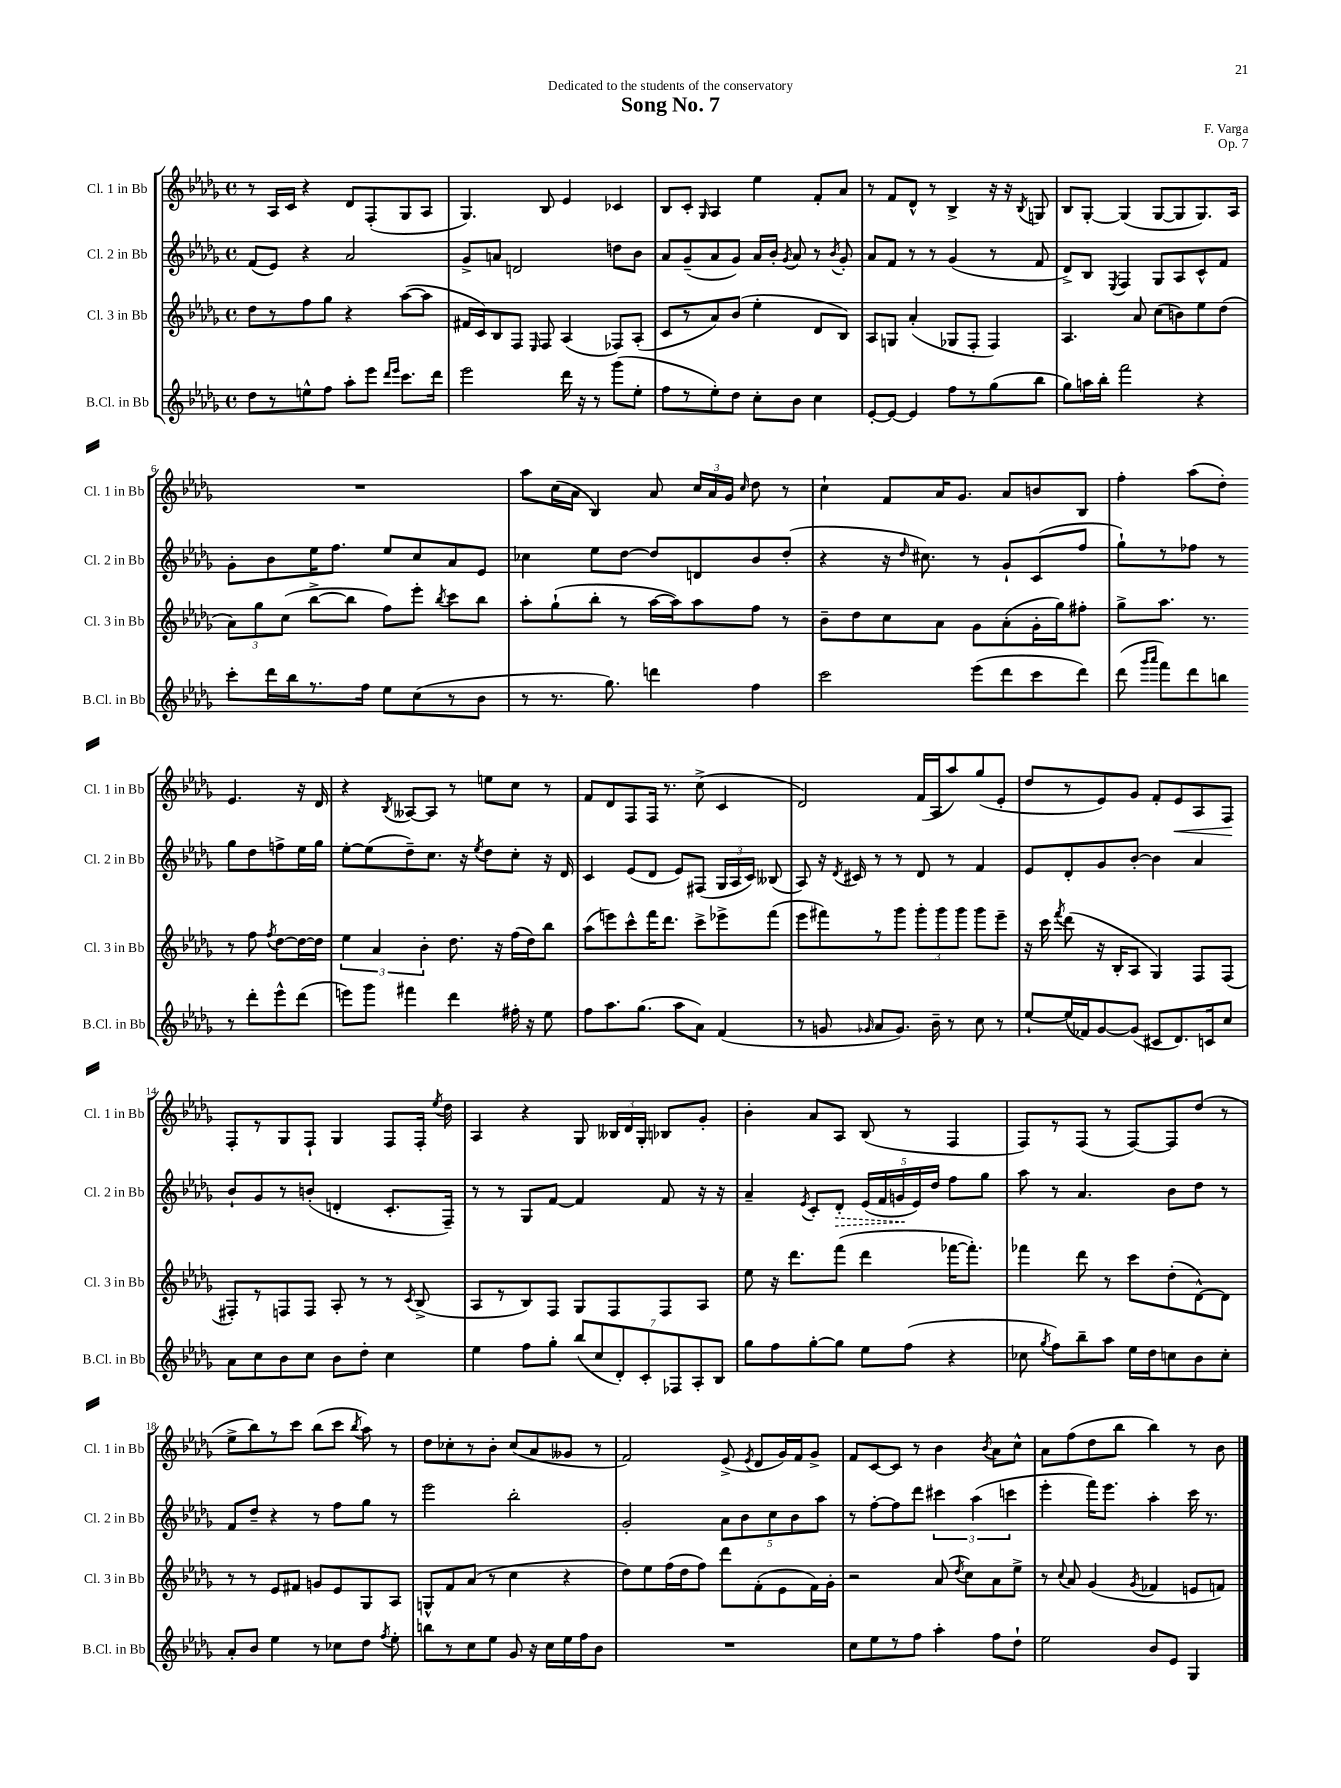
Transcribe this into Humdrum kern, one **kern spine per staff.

**kern	**kern	**kern	**kern
*staff4	*staff3	*staff2	*staff1
*clefG2	*clefG2	*clefG2	*clefG2
*k[b-e-a-d-g-]	*k[b-e-a-d-g-]	*k[b-e-a-d-g-]	*k[b-e-a-d-g-]
*M4/4	*M4/4	*M4/4	*M4/4
*met(c)	*met(c)	*met(c)	*met(c)
8dd-	8dd-	(8f	8r
8r	8r	8e-)	16A-
.	.	.	16c
8ee^^	8ff	4r	4r
8ff	8gg-	.	.
8aa-'	4r	2a-	8d-
8eee-	.	.	(8F'
16qqddd-	.	.	.
16qqeee-	.	.	.
8.ccc	([8aa-	.	8G-
.	8aa-]	.	8A-
16ddd-	.	.	.
=	=	=	=
2eee-	16f#	8g-^	4.G-)
.	16c)	.	.
.	8B-	8a	.
.	8F	2d	.
.	16qqE-	.	.
.	8F	.	8B-
16ddd-	(4A-	.	4e-
16r	.	.	.
8r	.	.	.
(8ggg-	8F-)	8dd	4c-
8ee-'	(8A-'	8b-	.
=	=	=	=
8ff	8c	8a-	8B-
8r	8r	(8g-~	8c'
.	.	.	16qqG-
8ee-')	8a-)	8a-	4A-
8dd-	(8b-	8g-)	.
8cc'	4ee-'	16a-	4ee-
.	.	16b-'	.
.	.	8qg-	.
8b-	.	8a-	.
4cc	8d-	8r	8f'
.	.	8qb-	.
.	8B-)	8g-'	8a-
=	=	=	=
[8e-'	8A-	8a-	8r
8e-_	8G	8f	8f
4e-]	(4a-'	8r	8d-^^
.	.	8r	8r
8ff	8G-	(4g-	4B-^
8r	8F'	.	.
(8gg-	4F)	8r	16r
.	.	.	16r
.	.	.	8qB-
8bb-	.	8f	8G
=	=	=	=
8gg-)	4.A-	8d-^)	8B-
16aa	.	8B-	[8G-'
16bb-'	.	.	.
.	.	8qE-	.
2fff	.	4F	(4G-]
.	8a-	.	.
.	(8cc	8G-	[8G-
.	8b)	8A-	8G-]
4r	8ee-	8c^^	8.G-)
.	(8dd-	8f	.
.	.	.	16A-
=	=	=	=
8ccc'	12a-)	8g-'	1r
.	12gg-	.	.
16ddd-	.	8b-	.
.	(12cc	.	.
16bb-	.	.	.
8.r	[8bb-^	16ee-	.
.	.	8.ff	.
.	8bb-]	.	.
16ff	.	.	.
8ee-	8ff)	8ee-	.
(8cc	8eee-'	8cc	.
.	8qbb-	.	.
8r	8ccc	8a-	.
8b-	8bb-	8e-	.
=	=	=	=
8r	8aa-'	4cc-	8aa-
8.r	(8gg-`	.	(16cc
.	.	.	16a-
.	8bb-'	8ee-	4B-)
8.gg-)	.	.	.
.	8r	[8dd-	.
4ddd	[16aa-	8dd-]	8a-
.	16aa-])	.	.
.	8aa-	8d	24cc
.	.	.	24a-
.	.	.	24g-
.	.	.	16qqcc
4ff	8ff	8b-	8dd-
.	8r	(8dd-'	8r
=	=	=	=
2ccc	8b-~	4r	4cc`
.	8dd-	.	.
.	8cc	16r	8f
.	.	16qqdd-	.
.	.	8.cc#)	.
.	8a-	.	16a-
.	.	.	8.g-
(8eee-	8g-	8r	.
8ddd-	(8a-'	8g-`	8a-
8ccc	16g-'	(8c	8b
.	16gg-)	.	.
8ddd-)	8ff#'	8ff	8B-
=	=	=	=
(8ddd-	8gg-^	8gg-`)	4ff'
16qqggg-	.	.	.
16qqaaa-	.	.	.
8fff)	8.aa-	8r	.
8ddd-	.	8ff-	(8aa-
.	8.r	.	.
8bb	.	8r	8dd-')
8r	8r	8gg-	4.e-
8ddd-'	8ff	8dd-	.
.	8qff	.	.
8eee-^^	[8dd-	8ff^	.
(8ddd-	16dd-_	16ee-	16r
.	16dd-]	16gg-	16d-
=	=	=	=
8eee)	6ee-	[8ee-'	4r
8ggg-	.	(8ee-]	.
.	6a-	.	.
.	.	.	8qB-
4fff#	.	8dd-~)	[8A--
.	6b-'	.	.
.	.	8.cc	8A--]
4ddd-	8.dd-	.	8r
.	.	16r	.
.	.	8qee-	.
.	.	8dd-	8ee
.	16r	.	.
16ff#'	(16ff	8cc'	8cc
16r	16dd-)	.	.
8ee-	8bb-	16r	8r
.	.	16d-	.
=	=	=	=
8ff	(8aa-	4c	8f
8.aa-	8eee)	.	8d-
.	8ccc^^	(8e-	8F
(8.gg-	.	.	.
.	16fff	8d-	16F
.	8.ddd-	.	8.r
8aa-	.	8e-)	.
8a-)	8ccc^	(8F#	(8cc^
(4f	8eee-^	24G-	4c
.	.	24A-	.
.	.	24c)	.
.	(8fff	(8B--	.
=	=	=	=
8r	8eee-	8A-)	2d-)
8g	8fff#)	16r	.
.	.	8qd-	.
.	.	16c#	.
16qqg-	.	.	.
8a-	8r	8r	.
8.g-)	8ggg-	8r	.
.	12ggg-'	8d-	(16f
16b-~	.	.	16A-
.	12ggg-	.	.
8r	.	8r	8aa-)
.	12ggg-	.	.
8cc	8ggg-	4f	(8gg-
8r	8eee-~	.	8e-'
=	=	=	=
[8ee-`	16r	8e-	8dd-
.	16ccc	.	.
.	8qfff	.	.
(16ee-]	(8ddd-	8d-'	8r
16f-)	.	.	.
[8g-	16r	8g-	8e-)
.	16B-'	.	.
(8g-]	8A-	[8b-'	8g-
8c#	4G-)	4b-]	8f'
8.d-)	.	.	8e-
.	8F	4a-	8A-
16c	.	.	.
8cc	(8F	.	8F
=	=	=	=
8a-	8F#')	8b-`	8F'
8cc	8r	8g-	8r
8b-	8F	8r	8G-
8cc	8F	(8b'	8F`
8b-	8A-'	4d'	4G-
8dd-'	8r	.	.
4cc	8r	8.c'	8F
.	8qc	.	.
.	(8B-^	.	16F'
.	.	.	8qee-
.	.	16F~)	16dd-
=	=	=	=
4ee-	8A-	8r	4A-
.	8r	8r	.
8ff	8B-)	8G-	4r
8gg-'	8F	[8f	.
(14bb-	8G-	4f]	8G-
14cc	.	.	.
.	8F	.	24B--
14d-')	.	.	.
.	.	.	24d-
.	.	.	24G-'
14c'	.	.	.
.	8F	8f	8B-
14F-	.	.	.
14A-'	.	.	.
.	8A-	16r	8g-'
14B-	.	.	.
.	.	16r	.
=	=	=	=
8gg-	8ee-	4a-~	4b-'
8ff	16r	.	.
.	8.ddd-	.	.
.	.	8qe-	.
[8gg-'	.	8c'	8a-
8gg-]	(8fff	8d-'	8A-
8ee-	4ddd-	(20e-	(8B-
.	.	20f	.
.	.	20g	.
(8ff	.	.	8r
.	.	20e-)	.
.	.	20dd-	.
4r	[16fff-	8ff	4F
.	8.fff-'])	.	.
.	.	8gg-	.
=	=	=	=
8cc-	4fff-	8aa-	8F)
8qgg-	.	.	.
8ff)	.	8r	8r
8bb-~	8ddd-	4.a-	(8F
8aa-	8r	.	8r
16ee-	8ccc	.	[8F)
16dd-	.	.	.
8cc	(8dd-'	8b-	8F]
8b-	[8d-^^)	8dd-	(8dd-
8cc'	8d-]	8r	8r
=	=	=	=
8a-'	8r	8f	8ee-^
8b-	8r	8dd-~	8bb-)
4ee-	8e-	4r	8r
.	8f#	.	8ccc
8r	8g	8r	(8bb-
8cc-	8e-	8ff	8ccc
.	.	.	8qbb-
8dd-	8G-	8gg-	8aa-)
8qff	.	.	.
8ee-'	8A-	8r	8r
=	=	=	=
8bb	8G^^	2eee-	8dd-
8r	8f	.	8cc-'
8cc	(8a-	.	8r
8ee-	8r	.	8b-'
8g-	4cc	2bb-'	(8cc-
16r	.	.	8a-
16cc	.	.	.
16ee-	4r	.	8g--
16ff	.	.	.
8b-	.	.	8r
=	=	=	=
1r	8dd-)	2g-'	2f)
.	8ee-	.	.
.	(16ff	.	.
.	16dd-	.	.
.	8ff)	.	.
.	8ddd-	10a-	(8e-^
.	.	10b-	.
.	.	.	8qe-
.	(8f'	.	8d-
.	.	10cc	.
.	8e-	.	16g-)
.	.	10b-	.
.	.	.	16f
.	16f)	.	8g-^
.	.	10aa-	.
.	16g-'	.	.
=	=	=	=
8cc	2r	8r	8f
8ee-	.	[8ff'	[8c
8r	.	8ff]	8c]
8ff	.	8ddd-	8r
4aa-'	(8a-	6ccc#	4b-
.	8qdd-	.	.
.	8cc)	.	.
.	.	(6aa-	.
.	.	.	8qb-
8ff	8a-	.	8a-
.	.	6ccc	.
8dd-`	8ee-^	.	8cc^^
=	=	=	=
2ee-	8r	4eee-'	8a-
.	8qqcc	.	.
.	8a-	.	(8ff
.	(4g-	16fff)	8dd-
.	.	8.eee-	.
.	.	.	8bb-
.	8qg-	.	.
8b-	4f-	4aa-'	4bb-)
8e-	.	.	.
4G-	8e	16ccc	8r
.	.	8.r	.
.	8f)	.	8b-
==	==	==	==
*-	*-	*-	*-
